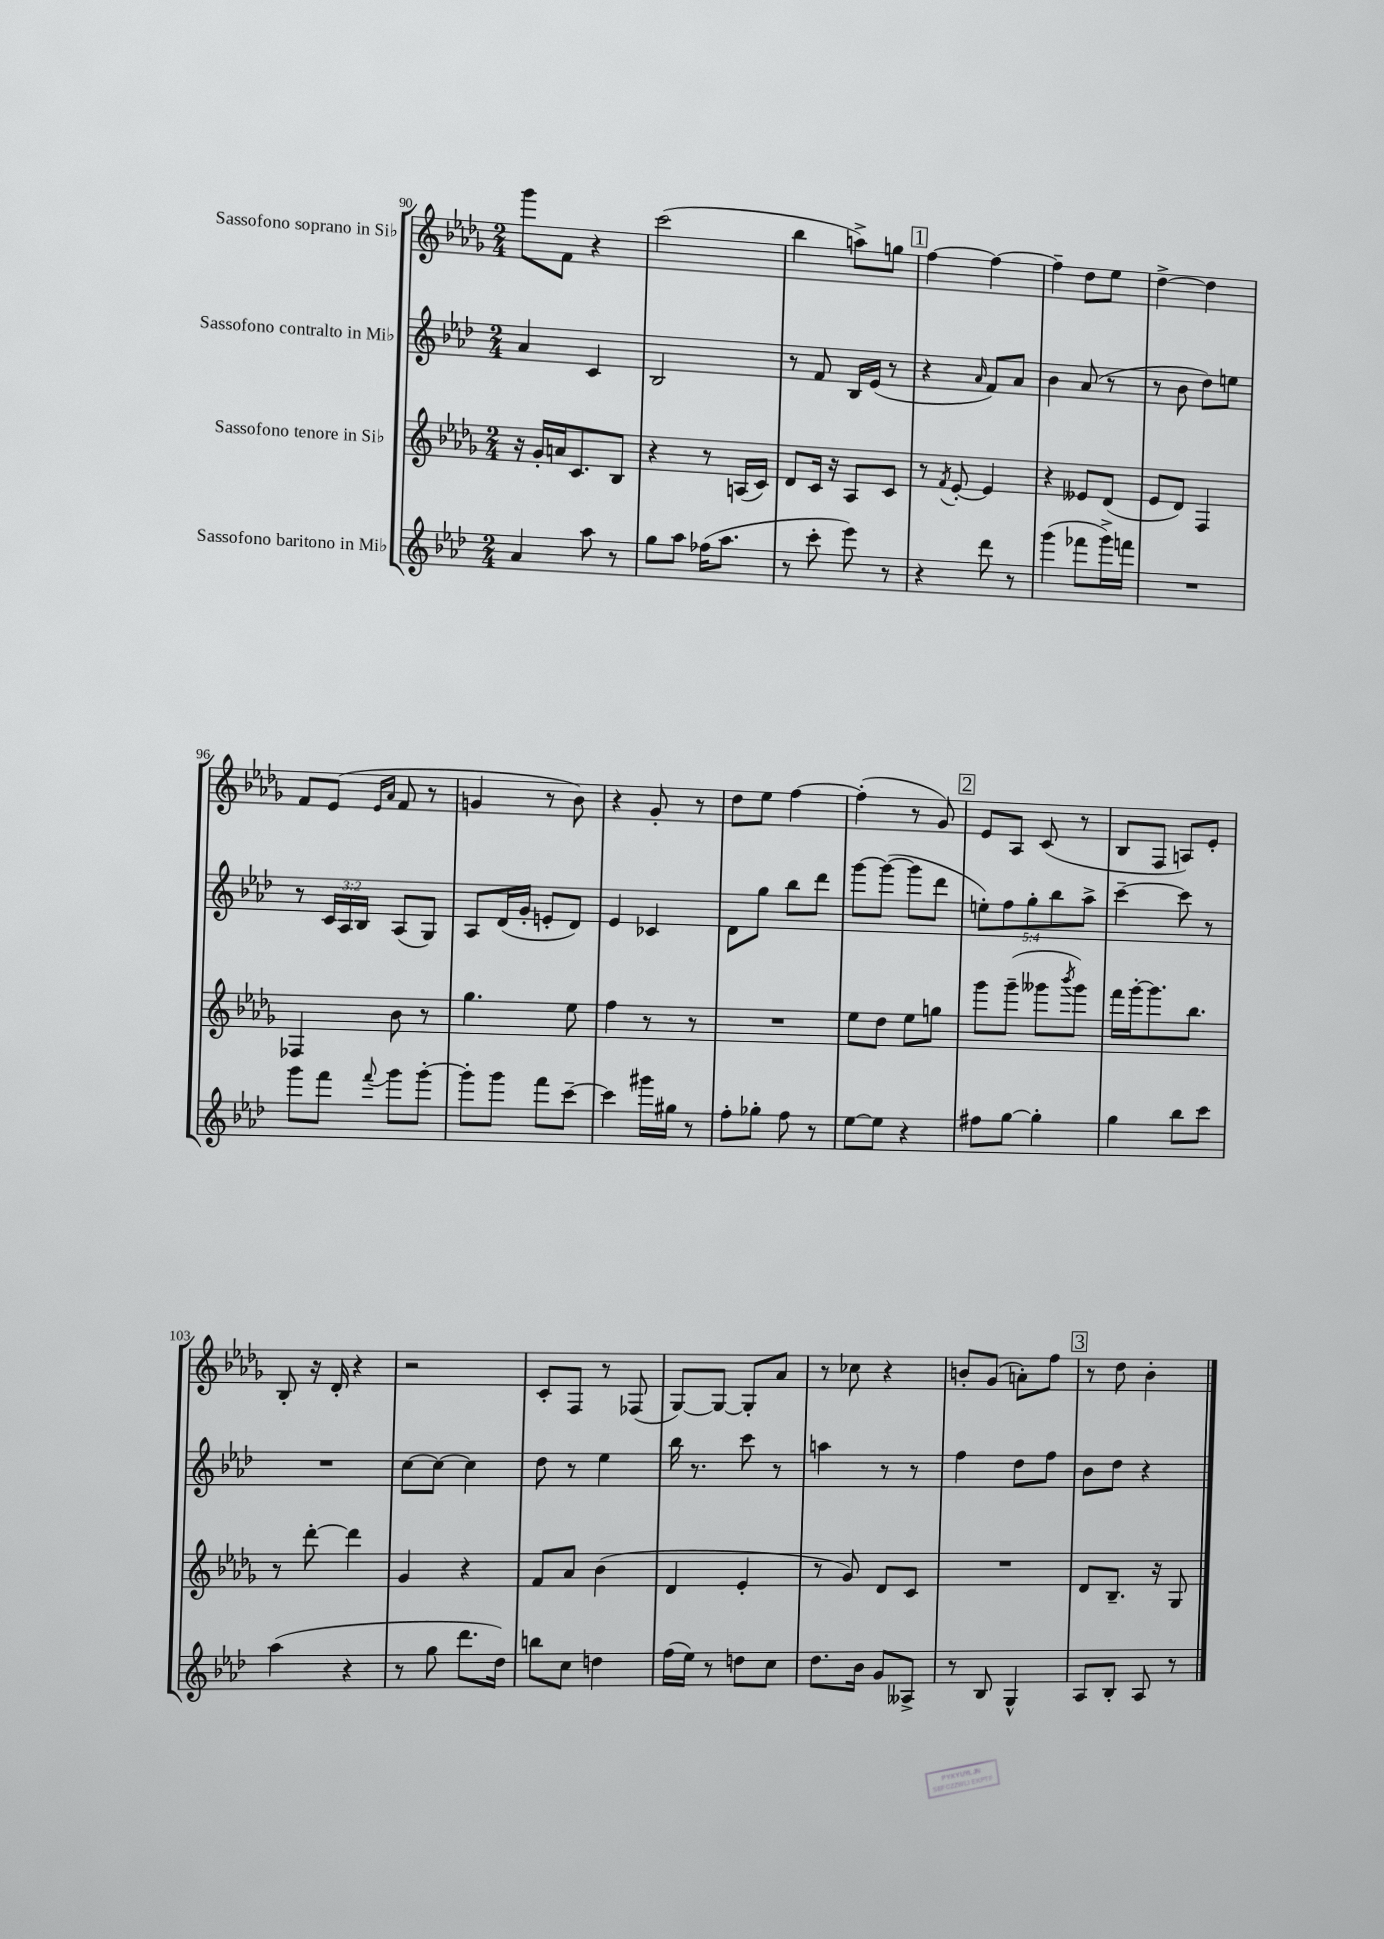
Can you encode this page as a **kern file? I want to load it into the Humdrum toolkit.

**kern	**kern	**kern	**kern
*part4	*part3	*part2	*part1
*staff4	*staff3	*staff2	*staff1
*I"Sassofono baritono in Mi♭	*I"Sassofono tenore in Si♭	*I"Sassofono contralto in Mi♭	*I"Sassofono soprano in Si♭
*clefG2	*clefG2	*clefG2	*clefG2
*k[b-e-a-d-]	*k[b-e-a-d-g-]	*k[b-e-a-d-]	*k[b-e-a-d-g-]
*M2/4	*M2/4	*M2/4	*M2/4
=90	=90	=90	=90
4a-/	16r	4a-/	8ggg-\L
.	16g-'/LL	.	.
.	16an/J	.	8f\J
.	8.c/	.	.
8aa-\	.	4c/	4r
8r	8B-/J	.	.
=91	=91	=91	=91
8gg\L	4r	2B-/	(2ccc\
8aa-\J	.	.	.
(16ff-X\KL	8r	.	.
8.aa-\J	.	.	.
.	(16An/LL	.	.
.	16c/JJ)	.	.
=92	=92	=92	=92
8r	8d-/L	8r	4bb-\
8ccc'\	16c/Jk	8f/	.
.	16r	.	.
8eee-\)	8A-/L	16B-/LL	8aan^\L)
.	.	(16e-/JJ	.
8r	8c/J	8r	8ggn\J
!!LO:REH:place=s1:t=1
=93	=93	=93	=93
4r	8r	4r	[4ff\
.	8qf/	.	.
.	[8e-'/	.	.
.	.	16qqa-/	.
8ddd-\	4e-/]	8f/L)	4ff\_
8r	.	8a-/J	.
=94	=94	=94	=94
(4ggg\	4r	4b-\	4ff~\]
8fff-X\L	8e--X/L	(8a-/	8dd-\L
16ggg^\L)	(8d-/J	8r	8ee-\J
16fffn\JJ	.	.	.
=95	=95	=95	=95
2r	8e-/L	8r	[4dd-^\
.	8d-/J)	8b-\	.
.	4F/	8dd-\L)	4dd-\]
.	.	8een\J	.
!!LO:LB:g=z
=96	=96	=96	=96
8ggg\L	4F-X/	8r	8f/L
8fff\J	.	24c/LL	(8e-/J
.	.	24A-/	.
.	.	24B-/JJ	.
.	.	.	16qqe-/LL
8qqfff/	.	.	16qqa-/JJ
8ggg\L	8b-\	(8A-/L	8f/
[8ggg'\J	8r	8G/J)	8r
=97	=97	=97	=97
8ggg'\L]	4.gg-\	8A-/L	4gn/
8ggg\J	.	(16d-/L	.
.	.	16g'/JJ	.
8fff\L	.	8en'/L	8r
[8ccc~\J	8ee-\	8d-/J)	8b-\)
=98	=98	=98	=98
4ccc\]	4ff\	4e-/	4r
16ggg#X\LL	8r	4c-X/	8g-'/
16gg#X\JJ	.	.	.
8r	8r	.	8r
=99	=99	=99	=99
8ff'\L	2r	8d-\L	8dd-\L
8gg-X'\J	.	8gg\J	8ee-\J
8ff\	.	8bb-\L	[4ff\
8r	.	8ddd-\J	.
=100	=100	=100	=100
[8ee-\L	8ee-\L	[8ggg\L	(4ff'\]
8ee-\J]	8dd-\J	(8ggg\J_	.
4r	8ee-\L	8ggg\L]	8r
.	8ggn\J	8ddd-\J	8g-/)
!!LO:REH:place=s1:t=2
=101	=101	=101	=101
8ff#X\L	8ggg-\L	10een'\L)	8e-/L
.	.	10ff\	.
[8gg\J	(8ggg-~\J	.	8A-/J
.	.	10gg'\	.
4gg'\]	8ggg--X\L	.	(8c/
.	.	10bb-\	.
.	8qbbb-/	.	.
.	8ggg--\J)	.	8r
.	.	10aa-^\J	.
=102	=102	=102	=102
4gg\	16fff\LL	[4ccc~\	8B-/L
.	[16ggg-'\J	.	.
.	8.ggg-\]	.	8F/J
8bb-\L	.	8ccc\]	8An/L)
.	8.bb-\J	.	.
8ccc\J	.	8r	8e-'/J
!!LO:LB:g=z
=103	=103	=103	=103
(4aa-\	8r	2r	8B-'/
.	[8ddd-'\	.	16r
.	.	.	16d-'/
4r	4ddd-\]	.	4r
=104	=104	=104	=104
8r	4g-/	[8cc\L	2r
8gg\	.	8cc\J_	.
8.ddd-\L	4r	4cc\]	.
16dd-\Jk)	.	.	.
=105	=105	=105	=105
8bbn\L	8f/L	8dd-\	8c'/L
8cc\J	8a-/J	8r	8F/J
4ddn\	(4b-\	4ee-\	8r
.	.	.	(8F-X/
=106	=106	=106	=106
(16ff\LL	4d-/	16bb-\	[8G-/L)
16ee-\JJ)	.	8.r	.
8r	.	.	8G-/J_
8ddn\L	4e-'/	8ccc\	8G-'/L]
8cc\J	.	8r	8a-/J
=107	=107	=107	=107
8.dd-\L	8r	4aan\	8r
.	8g-/)	.	8cc-X\
16b-\Jk	.	.	.
8g/L	8d-/L	8r	4r
8A--X^/J	8c/J	8r	.
=108	=108	=108	=108
8r	2r	4ff\	8bn'/L
8B-/	.	.	(8g-/J
4G^^/	.	8dd-\L	8an'\L)
.	.	8ff\J	8ff\J
!!LO:REH:place=s1:t=3
=109	=109	=109	=109
8A-/L	8d-/L	8b-\L	8r
8B-'/J	8.B-~/J	8dd-\J	8dd-\
8A-/	.	4r	4b-'\
.	16r	.	.
8r	8G-/	.	.
==	==	==	==
*-	*-	*-	*-
